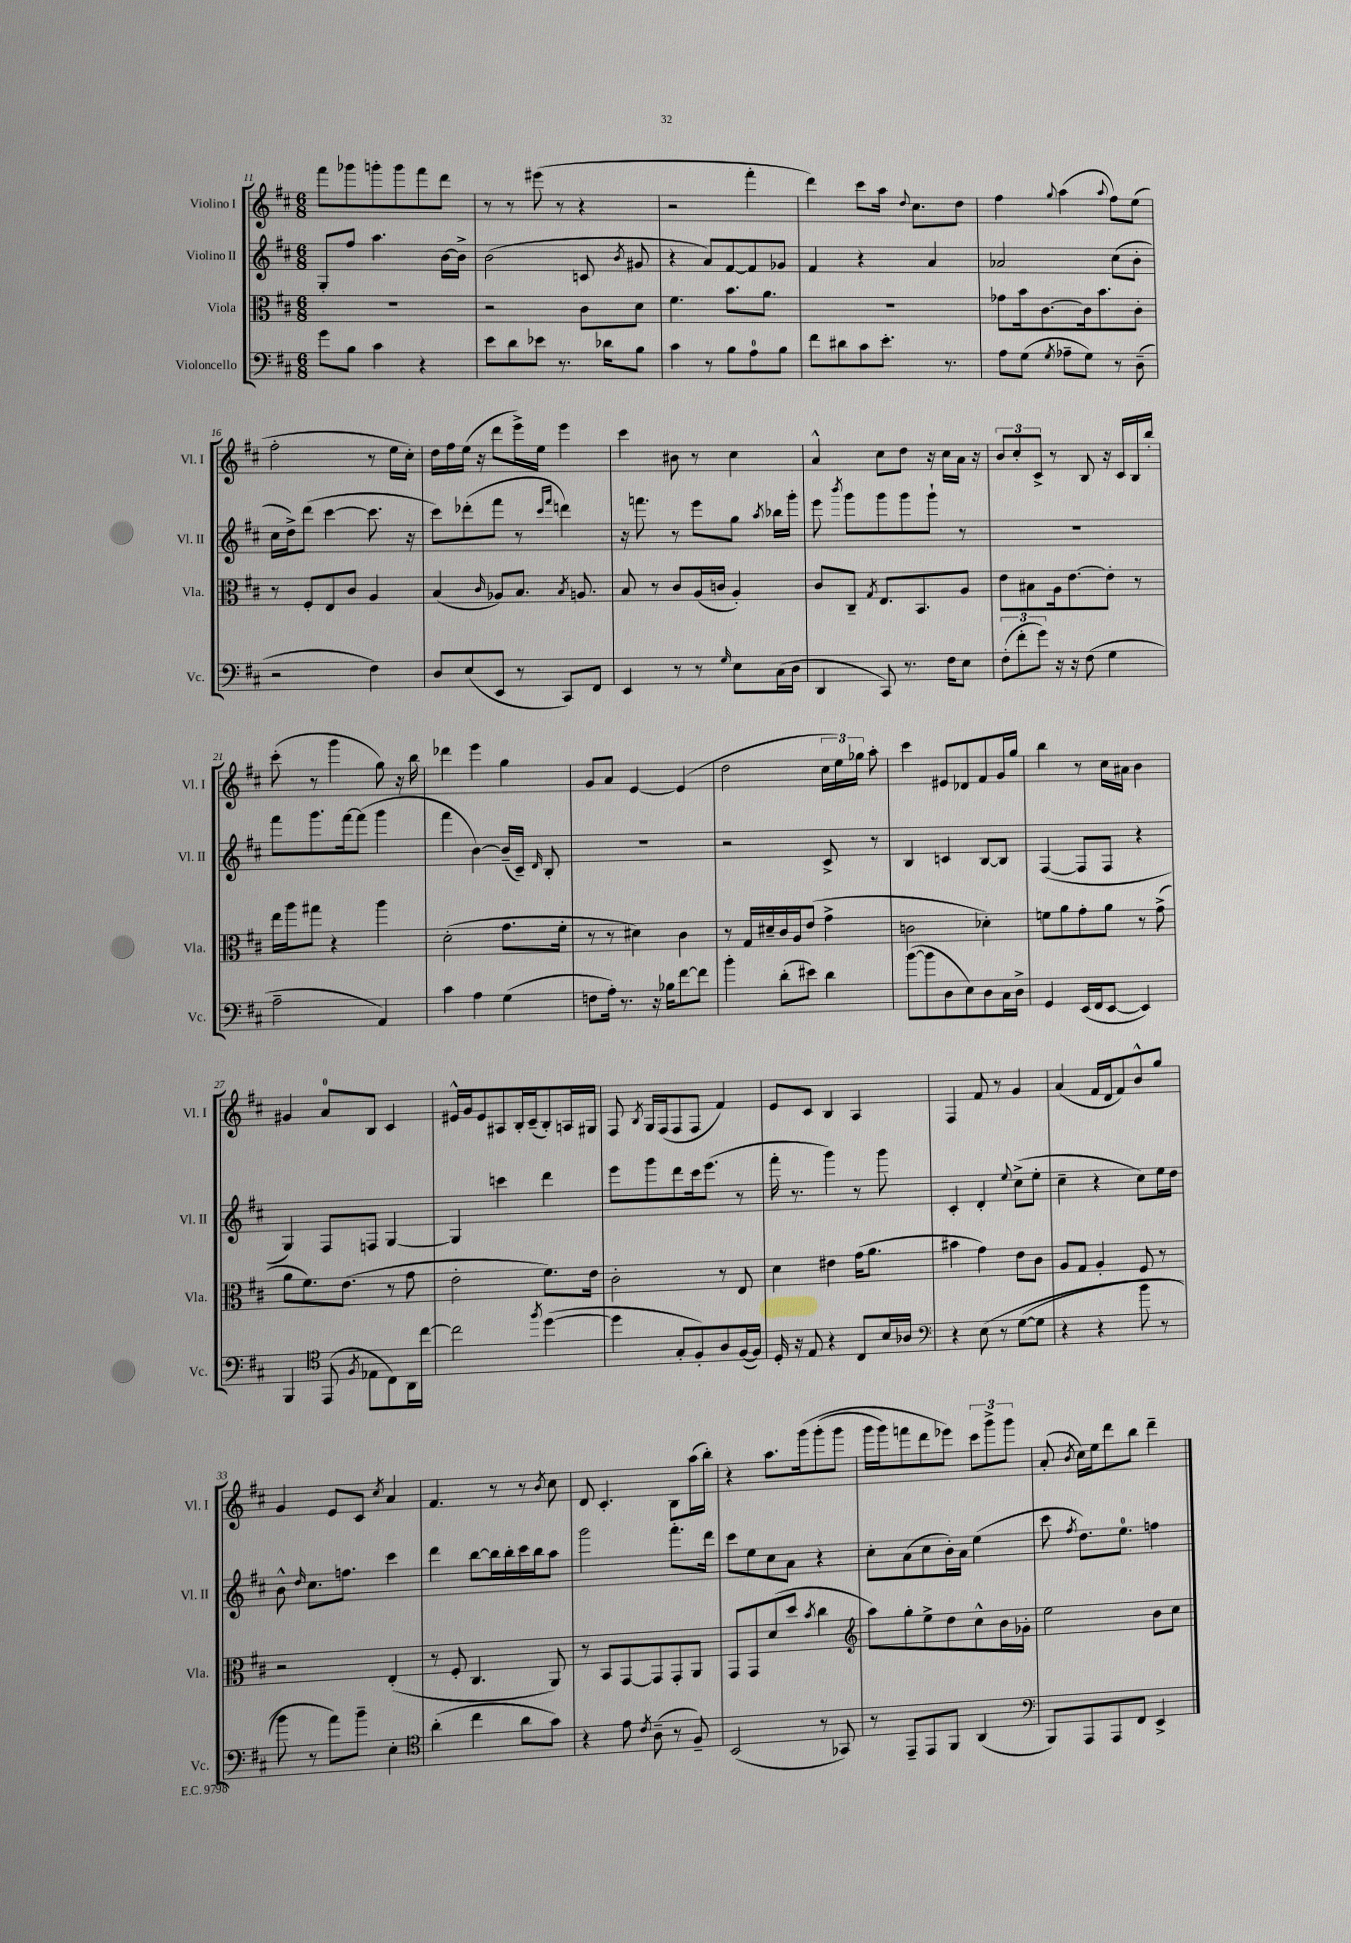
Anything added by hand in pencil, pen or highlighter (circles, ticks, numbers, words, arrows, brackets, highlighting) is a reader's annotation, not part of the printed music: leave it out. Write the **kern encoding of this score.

**kern	**kern	**kern	**kern
*staff4	*staff3	*staff2	*staff1
*clefF4	*clefC3	*clefG2	*clefG2
*k[f#c#]	*k[f#c#]	*k[f#c#]	*k[f#c#]
*M6/8	*M6/8	*M6/8	*M6/8
8g\L	2.r	8G'/L	8fff#\L
8B\J	.	8ff#/J	8ggg-\
4c#\	.	4.aa\	8ggg'\
.	.	.	8ggg\
4r	.	.	8fff#\
.	.	[16b\LL	8ddd\J
.	.	16b^\]JJ	.
=	=	=	=
8e\L	2r	(2b\	8r
8d\	.	.	8r
8e-\J	.	.	(8eee#\
8.r	.	.	8r
.	8c#\L	8c/	4r
16d-\LK	.	.	.
.	.	8qb/	.
8B\J	8d\J	8g#/	.
=	=	=	=
4c#\	4.f#\	4r	2r
8r	.	8a/L)	.
8B\L	8.b\L	[8f#/	.
8A\	.	8f#/]	4fff#'\
.	8.a\J	.	.
8B\J	.	8g-/J	.
=	=	=	=
8f#\L	2.r	4f#/	4ddd\)
8d#\	.	.	.
8c#\	.	4r	8ccc#\L
8.e'\J	.	.	16aa\Jk
.	.	.	8qqdd/
.	.	.	8.cc#\L
.	.	4a/	.
8.r	.	.	.
.	.	.	8dd\J
=	=	=	=
8A\L	8g-\L	2a-/	4ff#\
(8G\J	16b\k	.	.
.	[8.c#\	.	.
8qG/	.	.	8qqgg/
8A-~\L	.	.	(4aa\
8G\J)	16c#\]k	.	.
.	8.b\	.	.
.	.	.	8qqaa/
8r	.	(8cc#\L	8ff#\L)
(8D~\	8c#'\J	8b'\J	(8ee\J
=	=	=	=
2r	8r	16cc#\LL	2ff#'\
.	.	16dd^\J)	.
.	8F#'/L	(8ddd\J	.
.	8E/	[4ccc#\	.
.	8c#/J	.	.
4F#\)	4A/	8.ccc#\]	8r
.	.	.	16ee\LL
.	.	16r	16cc#'\JJ)
=	=	=	=
8D/L	(4B/	8ccc#\L)	16dd\LL
.	.	.	16ff#\
(8E/	.	(8ddd-'\	(16ee\JJ
.	.	.	16r
.	16qqc#/	.	.
8EE/J	8A-/L)	8fff#\J	8ddd\L
8r	8.B/J	8r	16eee^\L)
.	.	.	16ee\JJ
.	.	16qqccc#/LL	.
.	.	16qqfff#/JJ	.
8CC#/L)	.	4ddd\)	4eee\
.	8qB/	.	.
.	8.A/	.	.
8FF#/J	.	.	.
=	=	=	=
4EE/	8B/	16r	4ccc#\
.	.	8.fff\	.
.	8r	.	.
8r	8c#/L	8r	8b#\
8r	(16A/L	8eee\L	8r
.	16c/JJ	.	.
16qqG/	.	.	.
8E\L	4A'/)	8gg\J	4cc#\
.	.	8qaa/	.
(16C#\L	.	16bb-\LL	.
16D\JJ	.	16ggg'\JJ	.
=	=	=	=
4DD/	8c#/L	8eee\	4a^^/
.	.	8qbbb/	.
.	8C#~/J	8ggg\L	.
.	8qG/	.	.
8CC#/)	8.E/L	8ggg\	8cc#\L
8.r	.	8ggg\	8dd\J
.	8.BB/	.	.
.	.	8ggg`\J	16r
16F#\LK	.	.	16cc#\LL
8E\J	8A/J	8r	16a\JJ
.	.	.	16r
=	=	=	=
(12F#'\L	8e\L	2.r	12b/L
12f#'\	.	.	12cc#'/
.	8B#\	.	.
12g\J)	.	.	12c#^/J
16r	16A\k	.	8r
16r	[8.e\	.	.
(8F#\	.	.	8B/
4G\	8e'\]J	.	16r
.	.	.	16c#/LL
.	8r	.	16B/
.	.	.	16bb'/JJ
=	=	=	=
2A~\	16ee\LL	8fff#\L	(8ccc#'\
.	16aa\J	.	.
.	8gg#\J	8.ggg\	8r
.	4r	.	4ggg\
.	.	[16fff#\k	.
.	.	(8fff#\]J	.
4AA/)	4aa\	4ggg\	8gg\)
.	.	.	16r
.	.	.	16bb\
=	=	=	=
4c#\	(2d'\	4fff#\	4ddd-\
4A\	.	[4b\)	4eee\
(4G\	8.g\L	(16b~/]LL	4gg\
.	.	16c#~/JJ)	.
.	.	16qqd/	.
.	.	8B'/	.
.	16f#'\Jk	.	.
=	=	=	=
8F\L	8r	2.r	8g/L
16A'\Jk)	8r	.	8a/J
8.r	.	.	.
.	4d#\)	.	[4e/
16r	.	.	.
16B-\LK	.	.	.
[8f#\	4c#\	.	(4e/]
8f#\]J	.	.	.
=	=	=	=
4b'\	8r	2r	2dd\
.	16G/LL	.	.
.	16d#~/	.	.
(8d'\L	16c#/	.	.
.	16A/J	.	.
8e#\J)	(8e/J	.	.
4d\	4g^\	8c#^/	24cc#\LL
.	.	.	24ee\)
.	.	.	24gg-\JJ
.	.	8r	8aa'\
=	=	=	=
([8b\L	2c\	4B/	4ccc#\
8b\]	.	.	.
8D\	.	4c/	8e#/L
8E\)	.	.	8d-/
8D\	4d-'\)	[8B/L	8f#/
16C#\L	.	8B/]J	16g/L
16D^\JJ	.	.	16gg/JJ
=	=	=	=
4GG/	8f\L	([4F#/	4bb\
.	8a\	.	.
(16EE/LL	8g'\	8F#/]L	8r
16FF#/J	.	.	.
[8EE/J	8a\J	8F#/J	16cc#\LL
.	.	.	16a#\JJ
4EE/])	8r	4r	4b\
.	(8g^\	.	.
=	=	=	=
4BBB/	8a\L	4G/)	4g#/
.	8.f#\)	.	.
*clefC4	*	*	*
(8EE/	.	8F#/L	8a/L
.	(8.e\J	.	.
8qF#/	.	.	.
8E-\L	.	8F/J	8B/J
8C#\)	8r	[4G/	4c#/
16AA\L	8g\	.	.
[16cc#\JJ	.	.	.
=	=	=	=
2cc#\]	2e'\	4G/]	16e#^^/LL
.	.	.	16g/J
.	.	.	8e#/
.	.	4ccc\	8A#/
.	.	.	16B'/L
.	.	.	(16c#~/J
8qff#/	.	.	.
([4dd\	8.f#\L)	4ddd\	8B'/)
.	.	.	16A/L
.	16e\Jk	.	16G#/JJ
=	=	=	=
4dd\]	2c#'\	8eee\L	8F#/
.	.	.	8qB/
.	.	8ggg\	16G/LL
.	.	.	(16F#/J
8G'/L	.	8ddd\	8F#/
8F#'/)	.	16ccc#\k	8F#/J
.	.	(8.eee\J	.
8A/	8r	.	4f#/)
([16F#/L	8E/	8r	.
16F#/]JJ)	.	.	.
=	=	=	=
16D'/	4d\	16fff#'\	8e/L
16r	.	8.r	.
8E/	.	.	8c#/J
4r	4e#\	4ggg\)	4B/
8C#/L	(16g\LK	8r	4A/
.	8.a\J	.	.
16B/L	.	8ggg\	.
16A-/JJ	.	.	.
=	=	=	=
*clefF4	*	*	*
4r	4b#\	4c#'/	4F#/
&(8E\	4g\)	4d'/	8f#/
8r	.	.	8r
.	.	8qqee/	.
([8G\L	8e\L	(8cc#^\L	4g/
8G\]J	8c#\J	8ee'\J	.
=	=	=	=
4r	8A/L	4cc#~\	(4a/
.	8G/J	.	.
4r	4A'/	4r	16f#/LL
.	.	.	16d/J
.	.	.	8f#/)
8b\	8F#/	8cc#\L)	8b^^/
8r	8r	16ee\L	8gg/J
.	.	16dd\JJ	.
=	=	=	=
8b\)	2r	8b^^\	4g/
.	.	16qqdd/	.
8r	.	8.cc#\L	.
8a\L&)	.	.	8e/L
.	.	8.ff\J	.
8b~\J	.	.	8c#/J
.	.	.	8qcc#/
4E'\	(4E'/	4ccc#\	4a/
=	=	=	=
*clefC4	*	*	*
(4a'\	8r	4ddd\	4.f#/
.	8F#'/	.	.
4cc#\	4.C#/	[8bb\L	.
.	.	16bb\]L	8r
.	.	16bb'\	.
8a\L	.	16ccc#\	8r
.	.	16bb\J	.
.	.	.	8qb/
8g\J)	8AA/)	8aa\J	8cc#\
=	=	=	=
4r	8r	2ggg\	8d/
.	8BB/L	.	4.c#'/
8e\	[8GG/	.	.
8qc#/	.	.	.
(8A~\	8GG/]	.	.
8r	8GG'/	8.fff#'\L	8B\L
8F#~/)	8AA/J	.	(16aa\L
.	.	16ddd\Jk	16bb'\JJ)
=	=	=	=
(2BB/	8GG/L	8ccc#\L	4r
.	8GG/	8ee\	.
.	(8d/	8cc#\	8.aa\L
.	8dd/J	8a\J	.
.	.	.	&(16ggg\k
.	8qb/	.	.
8r	4cc#\	4r	(8ggg'\
8GG-/)	.	.	8ggg\J
=	=	=	=
*	*clefG2	*	*
8r	8aa\L)	8cc#'\L	16ggg\LL
.	.	.	16ggg\J)
8EE~/L	8gg'\	(8a\	8fff\
8EE/	8ee^\	8cc#\	8ddd\
8FF#/J	8dd\	16b'\L)	8eee-\J&)
.	.	16a\JJ	.
(4AA/	8cc#^^\	(4ee\	12ccc#\L
.	.	.	12ggg^\
.	16b\L	.	.
.	.	.	12ggg\J
.	16g-'\JJ	.	.
=	=	=	=
*clefF4	*	*	*
8BBB/L)	2ee\	8ccc#\	(8a'/
.	.	8qff#/	8qb/
8AAA/	.	8.dd\L)	16cc#\LL)
.	.	.	16ee\J
8AAA/	.	.	8ddd\
.	.	8.ee\J	.
8FF#/J	.	.	8bb\J
4EE^/	8b\L	4ff\	4ddd~\
.	8cc#\J	.	.
==	==	==	==
*-	*-	*-	*-
